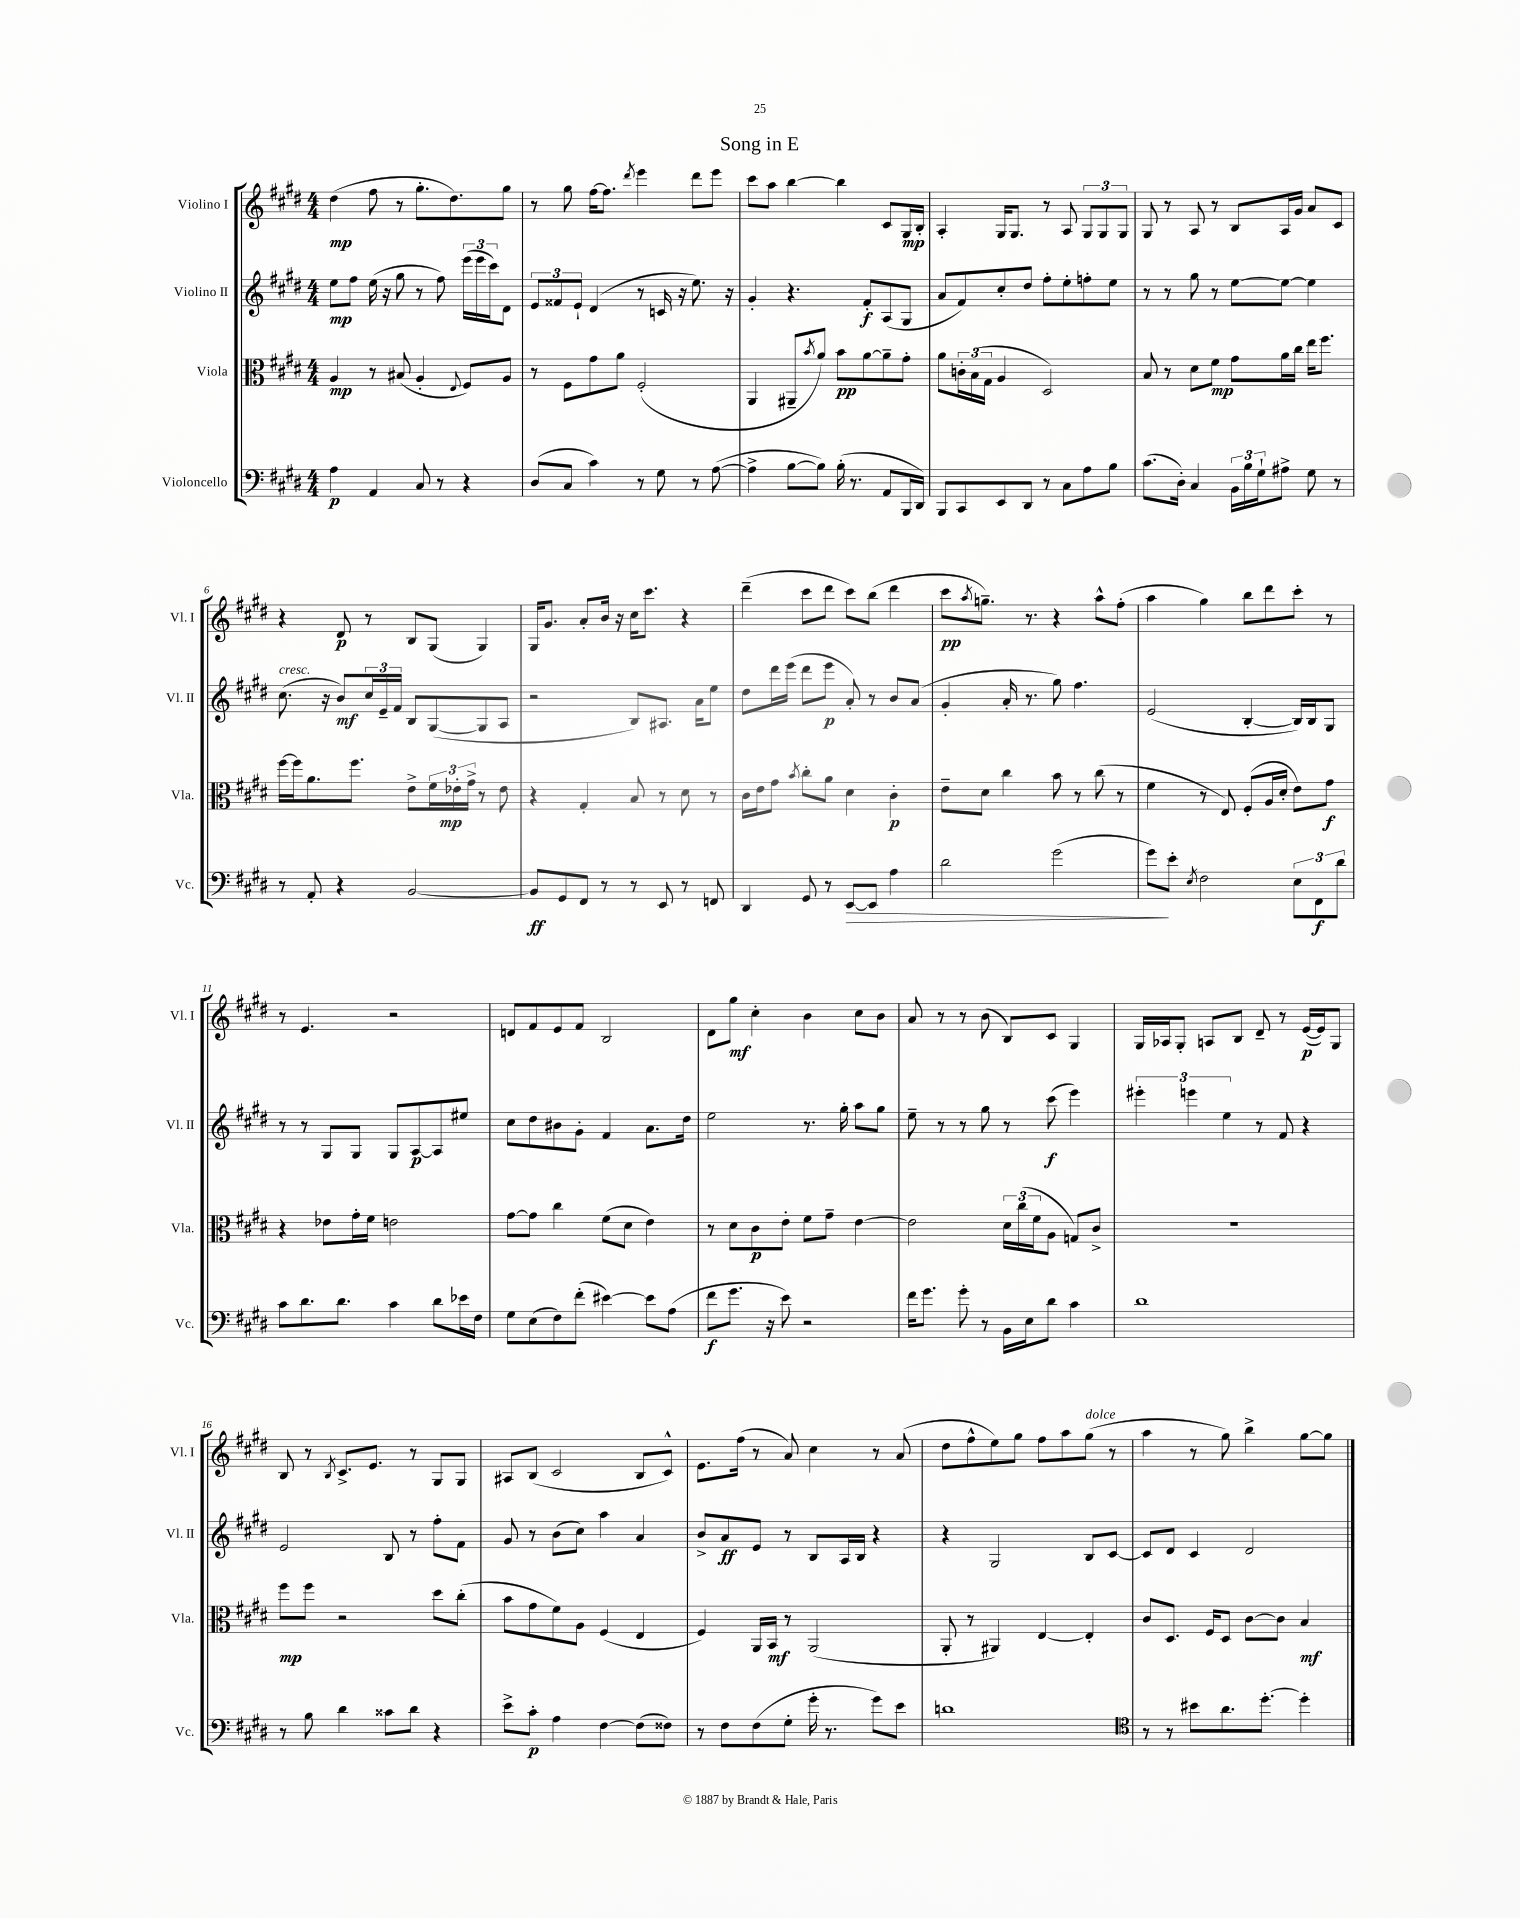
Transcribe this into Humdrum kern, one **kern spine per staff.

**kern	**kern	**kern	**kern
*staff4	*staff3	*staff2	*staff1
*clefF4	*clefC3	*clefG2	*clefG2
*k[f#c#g#d#]	*k[f#c#g#d#]	*k[f#c#g#d#]	*k[f#c#g#d#]
*M4/4	*M4/4	*M4/4	*M4/4
4A	4A	8ee	(4dd#
.	.	8ff#	.
4AA	8r	(16ee	8ff#
.	.	16r	.
.	(8B#	8gg#	8r
8C#	4A'	8r	8.gg#'
8r	.	8ff#)	.
.	.	.	8.dd#)
.	8qqE	.	.
4r	8F#)	(24eee	.
.	.	24eee	.
.	.	24ccc#)	.
.	8A	8d#	8gg#
=	=	=	=
(8D#	8r	12e	8r
.	.	12f##	.
8C#	8F#	.	8gg#
.	.	12e`	.
4c#)	8g#	(4d#	[16ff#
.	.	.	8.ff#]
.	8a	.	.
.	.	.	8qddd#
8r	(2F#'	8r	4eee
8G#	.	16c	.
.	.	16r	.
8r	.	8.ee)	8ddd#
([8A	.	.	8eee
.	.	16r	.
=	=	=	=
4A^]	4AA	4g#'	8ccc#
.	.	.	8aa
[8B	8AA#~	4.r	[4bb
.	8qb	.	.
8B])	8a)	.	.
(16B'	8b	.	4bb]
8.r	.	.	.
.	[8a	8f#'	.
8AA	8a~]	(8A	8c#
16BBB	8g#'	8G#	16G#
16DD#)	.	.	16B'
=	=	=	=
8BBB	8a	8a	4A'
8CC#	24c'	8f#)	.
.	(24B	.	.
.	24G#	.	.
8EE	4A	8cc#'	16G#
.	.	.	8.G#
8DD#	.	8dd#	.
8r	2D#)	8ff#'	8r
8C#	.	8ee'	8A
8A	.	8ff'	12G#
.	.	.	12G#
8B	.	8ee	.
.	.	.	12G#
=	=	=	=
(8.c#	8B	8r	8G#
.	8r	8r	8r
16D#')	.	.	.
4C#	8d#	8gg#	8A
.	8f#	8r	8r
24BB	8g#	[8ee	8B
24B	.	.	.
24G#`	.	.	.
8A#^	16a	8ee_	16A
.	16cc#	.	16g#
8G#	16ee	4ee]	8a
.	8.ff#	.	.
8r	.	.	8c#
=	=	=	=
8r	[16ff#	(8.cc#	4r
.	16ff#]	.	.
8AA'	8.a	.	.
.	.	16r	.
4r	.	8b)	8d#
.	8.ff#	.	.
.	.	24cc#	8r
.	.	24e~	.
.	.	24f#	.
[2BB	8e^	8B	8B
.	24f#	([8G#	(8G#
.	24e-'	.	.
.	24g#^	.	.
.	8r	8G#]	4G#)
.	8e-	8A	.
=	=	=	=
8BB]	4r	2r	16G#
.	.	.	8.g#
8GG#	.	.	.
8FF#	4G#'	.	8a'
8r	.	.	16b
.	.	.	16r
8r	8B	8B)	16cc#
.	.	.	8.ccc#
8EE	8r	8.A#	.
8r	8d#	.	4r
.	.	16a	.
8FF	8r	8ee	.
=	=	=	=
4DD#	16c#	8dd#	(4ddd#~
.	16e	.	.
.	8g#	16ddd#	.
.	.	(16eee	.
.	8qb	.	.
8GG#	8cc#'	8ddd#	8ccc#
8r	8a	8eee	8ddd#
[8EE	4d#	8a')	8ccc#)
8EE]	.	8r	(8bb
4A	4c#'	8b	4ddd#
.	.	(8a	.
=	=	=	=
2d#	8e~	4g#'	8ccc#
.	.	.	8qaa
.	8d#	.	8.gg~)
.	4cc#	16a'	.
.	.	8.r	8.r
(2g#	8b	8gg#)	4r
.	8r	4.ff#	.
.	(8cc#	.	8aa^^
.	8r	.	(8ff#'
=	=	=	=
8g#)	4f#	(2e	4aa
8e'	.	.	.
8qE	.	.	.
2F#	8r	.	4gg#)
.	8E)	.	.
.	(8F#'	[4B'	8bb
.	16A	.	8ddd#
.	16d#'	.	.
12E	8e)	16B])	8ccc#'
.	.	16B	.
12FF#	.	.	.
.	8g#	8G#	8r
12d#	.	.	.
=	=	=	=
8c#	4r	8r	8r
8.d#	.	8r	4.e
.	8e-	8G#	.
8.d#	.	.	.
.	16g#'	8G#	.
.	16f#	.	.
4c#	2e	8G#	2r
.	.	[8A	.
8d#	.	8A]	.
16e-	.	8ee#	.
16F#	.	.	.
=	=	=	=
8G#	[8g#	8cc#	8d
(8E	8g#]	8dd#	8f#
8F#)	4cc#	8b#	8e
(8f#'	.	8g#'	8f#
[4e#)	(8f#	4f#	2B
.	8d#	.	.
8e#]	4e)	8.a	.
(8A	.	.	.
.	.	16dd#	.
=	=	=	=
8f#	8r	2ee	8d#
8.g#	8d#	.	8gg#
.	8c#	.	4cc#'
16r	.	.	.
8e)	8e'	.	.
2r	8f#	8.r	4b
.	8g#~	.	.
.	.	16gg#'	.
.	[4e	8aa	8cc#
.	.	8gg#	8b
=	=	=	=
16f#	2e]	8ee~	8a
8.g#	.	.	.
.	.	8r	8r
8g#'	.	8r	8r
8r	.	8gg#	(8b
16BB	24d#	8r	8B)
.	(24cc#	.	.
16E	.	.	.
.	24f#	.	.
8d#	8A	(8ccc#	8c#
4c#	8G)	4eee)	4G#
.	8c#^	.	.
=	=	=	=
1d#	1r	6eee#'	16G#
.	.	.	16A-
.	.	.	8G#'
.	.	6eee	.
.	.	.	8A
.	.	6ee	.
.	.	.	8B
.	.	8r	8d#~
.	.	8f#	8r
.	.	4r	([16e
.	.	.	16e])
.	.	.	8G#
=	=	=	=
8r	8ff#	2e	8B
8B	8ff#	.	8r
.	.	.	8qB
4d#	2r	.	8.c#^
.	.	.	8.e
8c##	.	8B	.
8d#	.	8r	8r
4r	8dd#	8ff#'	8G#
.	(8cc#'	8f#	8G#
=	=	=	=
8e^	8b	8g#	8A#
8c#'	8g#	8r	(8B
4A	8f#)	(8b	2c#
.	8A	8cc#)	.
[4F#	(4F#	4aa	.
(8F#]	4E	4a	8B
8F##)	.	.	8c#^^)
=	=	=	=
8r	4F#)	8b^	8.e
8F#	.	8a	.
.	.	.	(16ff#
(8F#	16AA	8e	8r
.	16BB	.	.
8G#'	8r	8r	8a)
16g#'	(2AA	8B	4cc#
8.r	.	.	.
.	.	16A	.
.	.	16B	.
8g#)	.	4r	8r
8e	.	.	(8a
=	=	=	=
1d	8AA'	4r	8dd#
.	8r	.	8ff#^^
.	4AA#)	2G#	8ee)
.	.	.	8gg#
.	[4E	.	8ff#
.	.	.	8aa
.	4E']	8B	(8gg#
.	.	[8c#	8r
=	=	=	=
*clefC4	*	*	*
8r	8c#	8c#]	4aa
8r	8.D#	8d#	.
8b#	.	4c#	8r
.	16F#	.	.
8.a	8D#	.	8gg#)
.	[8c#	2d#	4bb^
[8.dd#'	.	.	.
.	8c#]	.	.
4dd#']	4B	.	[8gg#
.	.	.	8gg#]
==	==	==	==
*-	*-	*-	*-
